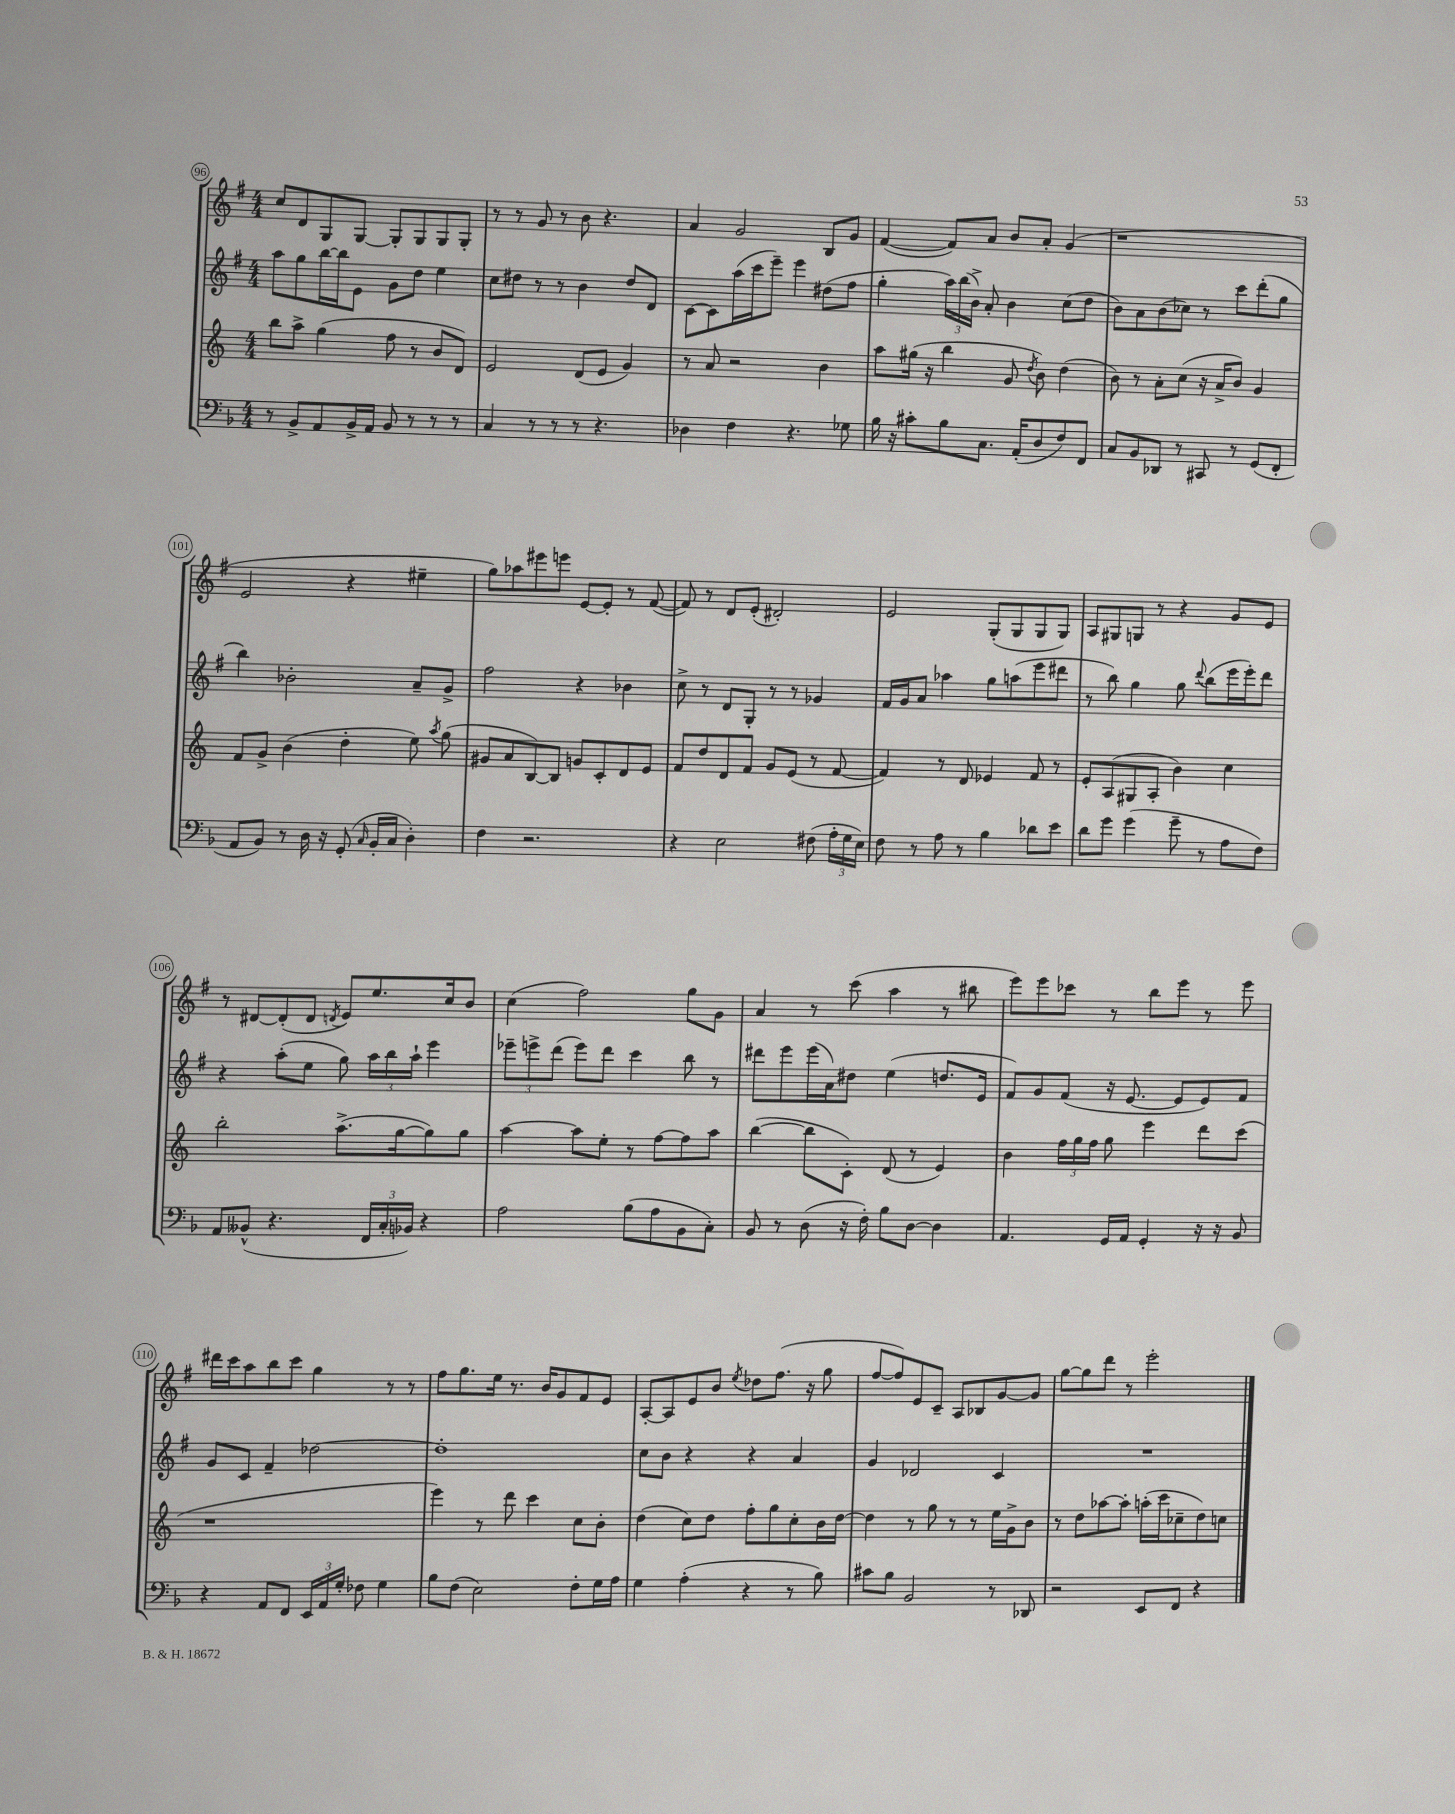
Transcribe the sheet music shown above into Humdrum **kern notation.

**kern	**kern	**kern	**kern
*staff4	*staff3	*staff2	*staff1
*clefF4	*clefG2	*clefG2	*clefG2
*k[b-]	*k[]	*k[f#]	*k[f#]
*M4/4	*M4/4	*M4/4	*M4/4
8r	8bb\L	8aa\L	8cc/L
8BB-^/L	8aa^\J	8gg\	8d/
8AA/	(4gg\	[16bb\L	8G/
.	.	16bb\]J	.
16BB-^/L	.	8e\J	[8G/J
16AA/JJ	.	.	.
8BB-/	8ff\	8g\L	8G'/]L
8r	8r	8dd\J	8G/
8r	8b/L	4ee\	8G/
8r	8d/J)	.	8G'/J
=	=	=	=
4C/	2e/	8cc\L	8r
.	.	8dd#\J	8r
8r	.	8r	8g/
8r	.	8r	8r
8r	(8d/L	4b\	8b\
4.r	8e/J	.	4.r
.	4g/)	8dd#/L	.
.	.	8d/J	.
=	=	=	=
4D-\	8r	[8c\L	4a/
.	8a/	8c\]	.
4F\	2r	(16aa\L	2g/
.	.	16ccc\J	.
.	.	8eee~\J)	.
4.r	.	4eee\	.
.	4b\	(8dd#\L	8B/L
8G-\	.	8ff#\J	8g/J
=	=	=	=
16B-\	8aa\L	4gg'\	([4f#/
16r	.	.	.
8c#'\L	(16gg#\Jk	.	.
.	16r	.	.
8B-\	4bb\	24aa\LL)	8f#/]L)
.	.	(24bb\	.
.	.	24b^\JJ)	.
8.C\J	.	8a'/	8a/J
.	8g/	4b\	8b/L
(16AA'/LK	.	.	.
.	8qdd/	.	.
8D/	8b\)	.	8a'/J
8F/)	(4dd\	(8cc\L	(4g/
8FF/J	.	8dd\J	.
=	=	=	=
8C/L	8b\)	8b\L)	1r
8BB-/	8r	8a\	.
8DD-/J	8a'\L	(8b\	.
8r	(8cc\J	8cc-\J)	.
8CC#/	16r	8r	.
.	16a^/LK	.	.
8r	8b/J)	8ccc\L	.
(8GG/L	4g/	(8ddd'\	.
8FF'/J	.	8gg\J	.
=	=	=	=
8AA/L	8f/L	4bb\)	2e/
8BB-/J)	8g^/J	.	.
8r	(4b\	2b-'\	.
16D\	.	.	.
16r	.	.	.
(8GG'/	4dd'\	.	4r
16qqC/	.	.	.
16BB-'/LL	.	.	.
16C/JJ	.	.	.
4D'\)	8ee\)	8a~/L	4ee#~\
.	8qaa/	.	.
.	(8gg\	8g^/J	.
=	=	=	=
4F\	8g#/L	2ff#\	8gg\L)
.	8a/	.	8aa-\
2.r	[8B/)	.	8eee#\
.	8B/]J	.	8eee\J
.	8g/L	4r	[8e/L
.	8c'/	.	8e'/]J
.	8d/	4b-\	8r
.	8e/J	.	([8f#/
=	=	=	=
4r	8f/L	8cc^\	8f#/])
.	8dd/	8r	8r
2E\	8d/	8d/L	8d/L
.	8f/J	8G'/J	(8e'/J
.	8g/L	8r	2d#'/)
.	(8e/J	8r	.
(8F#\	8r	4g-/	.
24A'\LL	[8f/	.	.
24G\	.	.	.
24E\JJ)	.	.	.
=	=	=	=
8F\	4f/])	16f#/LL	2e/
.	.	16g/J	.
8r	.	8a/J	.
8A\	8r	4aa-\	.
8r	8d/	.	.
4B-\	4e-/	8gg\L	(8G'/L
.	.	(8aa\	8G/
8d-\L	8f/	8eee\	8G/
8e\J	8r	8ddd#\J	8G/J)
=	=	=	=
8d\L	8e'/L	8r	8A/L
8g\J	(8A/	8bb\)	8G#/
(4g\	8G#/	4gg\	8G/J
.	8A'/J	.	8r
8g~\	4b\)	8gg\	4r
.	.	8qqddd/	.
8r	.	(8bb\L	.
8A\L	4cc\	16eee\L	8g/L
.	.	16eee'\J)	.
8F\J)	.	8ddd\J	8e/J
=	=	=	=
8AA/L	2bb'\	4r	8r
(8BB--^^/J	.	.	[8d#/L
4.r	.	(8aa'\L	(8d#'/]
.	.	8ee\J	8d#/J
.	.	.	8qd/
.	(8.aa^\L	8gg\)	8e/L)
24FF/LL	.	24aa\LL	8.ee/
24C'/	.	24bb\	.
.	[16gg\k	.	.
24BB-/JJ)	.	24aa`\JJ	.
4r	8gg\])	4eee\	.
.	.	.	16cc/k
.	8gg\J	.	8b/J
=	=	=	=
2A\	[4aa\	12eee-~\L	(4cc\
.	.	12eee^\	.
.	.	(12ddd\J	.
.	8aa\]L	8eee\L)	2ff#\)
.	8ee'\J	8ddd\J	.
(8B-\L	8r	4ccc\	.
8A\	[8ff\L	.	.
8BB-\	8ff\]	8bb\	8gg\L
8C'\J)	8aa\J	8r	8g\J
=	=	=	=
8BB-/	([4bb\	8ddd#\L	4a/
8r	.	8eee\	.
(8D\	8bb\]L	(16eee\L	8r
.	.	16a\J)	.
16r	8c'\J)	8dd#\J	(8ccc\
16F'\)	.	.	.
8B-\L	(8d/	(4ee\	4aa\
[8D\J	8r	.	.
4D\]	4e/)	8.dd/L	8r
.	.	.	8bb#\
.	.	16e/Jk	.
=	=	=	=
4.AA/	4b\	8f#/L)	8eee\L)
.	.	8g/	8eee\
.	24ff\LL	(8f#/J	8ccc-\J
.	24gg\	.	.
.	24ff\JJ	.	.
16GG/LL	8gg\	16r	8r
16AA/JJ	.	[8.e/	.
4GG'/	4eee\	.	8bb\L
.	.	8e/]L	8eee\J
16r	8ddd\L	8e/)	8r
16r	.	.	.
8BB-/	(8ccc\J	8f#/J	8eee\
=	=	=	=
4r	1r	8g/L	16ddd#\LL
.	.	.	16ccc\J
.	.	8c/J	8aa\
8AA/L	.	4f#~/	8bb\
8FF/J	.	.	8ccc\J
24EE/LL	.	[2dd-\	4gg\
24AA/	.	.	.
24G'/JJ	.	.	.
8F-\	.	.	.
4G\	.	.	8r
.	.	.	8r
=	=	=	=
8B-\L	4eee\)	1dd-']	8ff#\L
(8F\J	.	.	8.gg\
2E\)	8r	.	.
.	.	.	16ee\Jk
.	8ddd\	.	8.r
.	4ccc\	.	.
.	.	.	16b/LK
.	.	.	8g/
8F'\L	8cc\L	.	8f#/
16G\L	8b'\J	.	8e/J
16A\JJ	.	.	.
=	=	=	=
4G\	(4dd\	8cc\L	[8A'/L
.	.	8b\J	8A/]
(4A'\	8cc\L)	4r	8e/
.	8dd\J	.	8b/J
.	.	.	8qee/
4r	8ff'\L	4r	8dd-\L
.	8gg\	.	(8.ff#\J
8r	8cc'\	4a/	.
.	.	.	16r
8B-\)	16b\L	.	8gg\
.	[16dd\JJ	.	.
=	=	=	=
8c#\L	4dd\]	4g/	[8ff#/L
8B-\J	.	.	8ff#/])
2BB-/	8r	2d-/	8e/
.	8gg\	.	8c~/J
.	8r	.	8A/L
.	8r	.	8B-/
8r	16ee\LL	4c/	[8g/
.	16g^\J	.	.
8DD-/	8b\J	.	8g/]J
=	=	=	=
2r	8r	1r	[8gg\L
.	8dd\L	.	8gg\]
.	[8aa-\	.	8ddd\J
.	8aa-'\]J	.	8r
8EE/L	(16aa'\LL	.	2eee'\
.	16ccc\J	.	.
8FF/J	8cc-~\	.	.
4r	8dd\)	.	.
.	8cc\J	.	.
==	==	==	==
*-	*-	*-	*-
